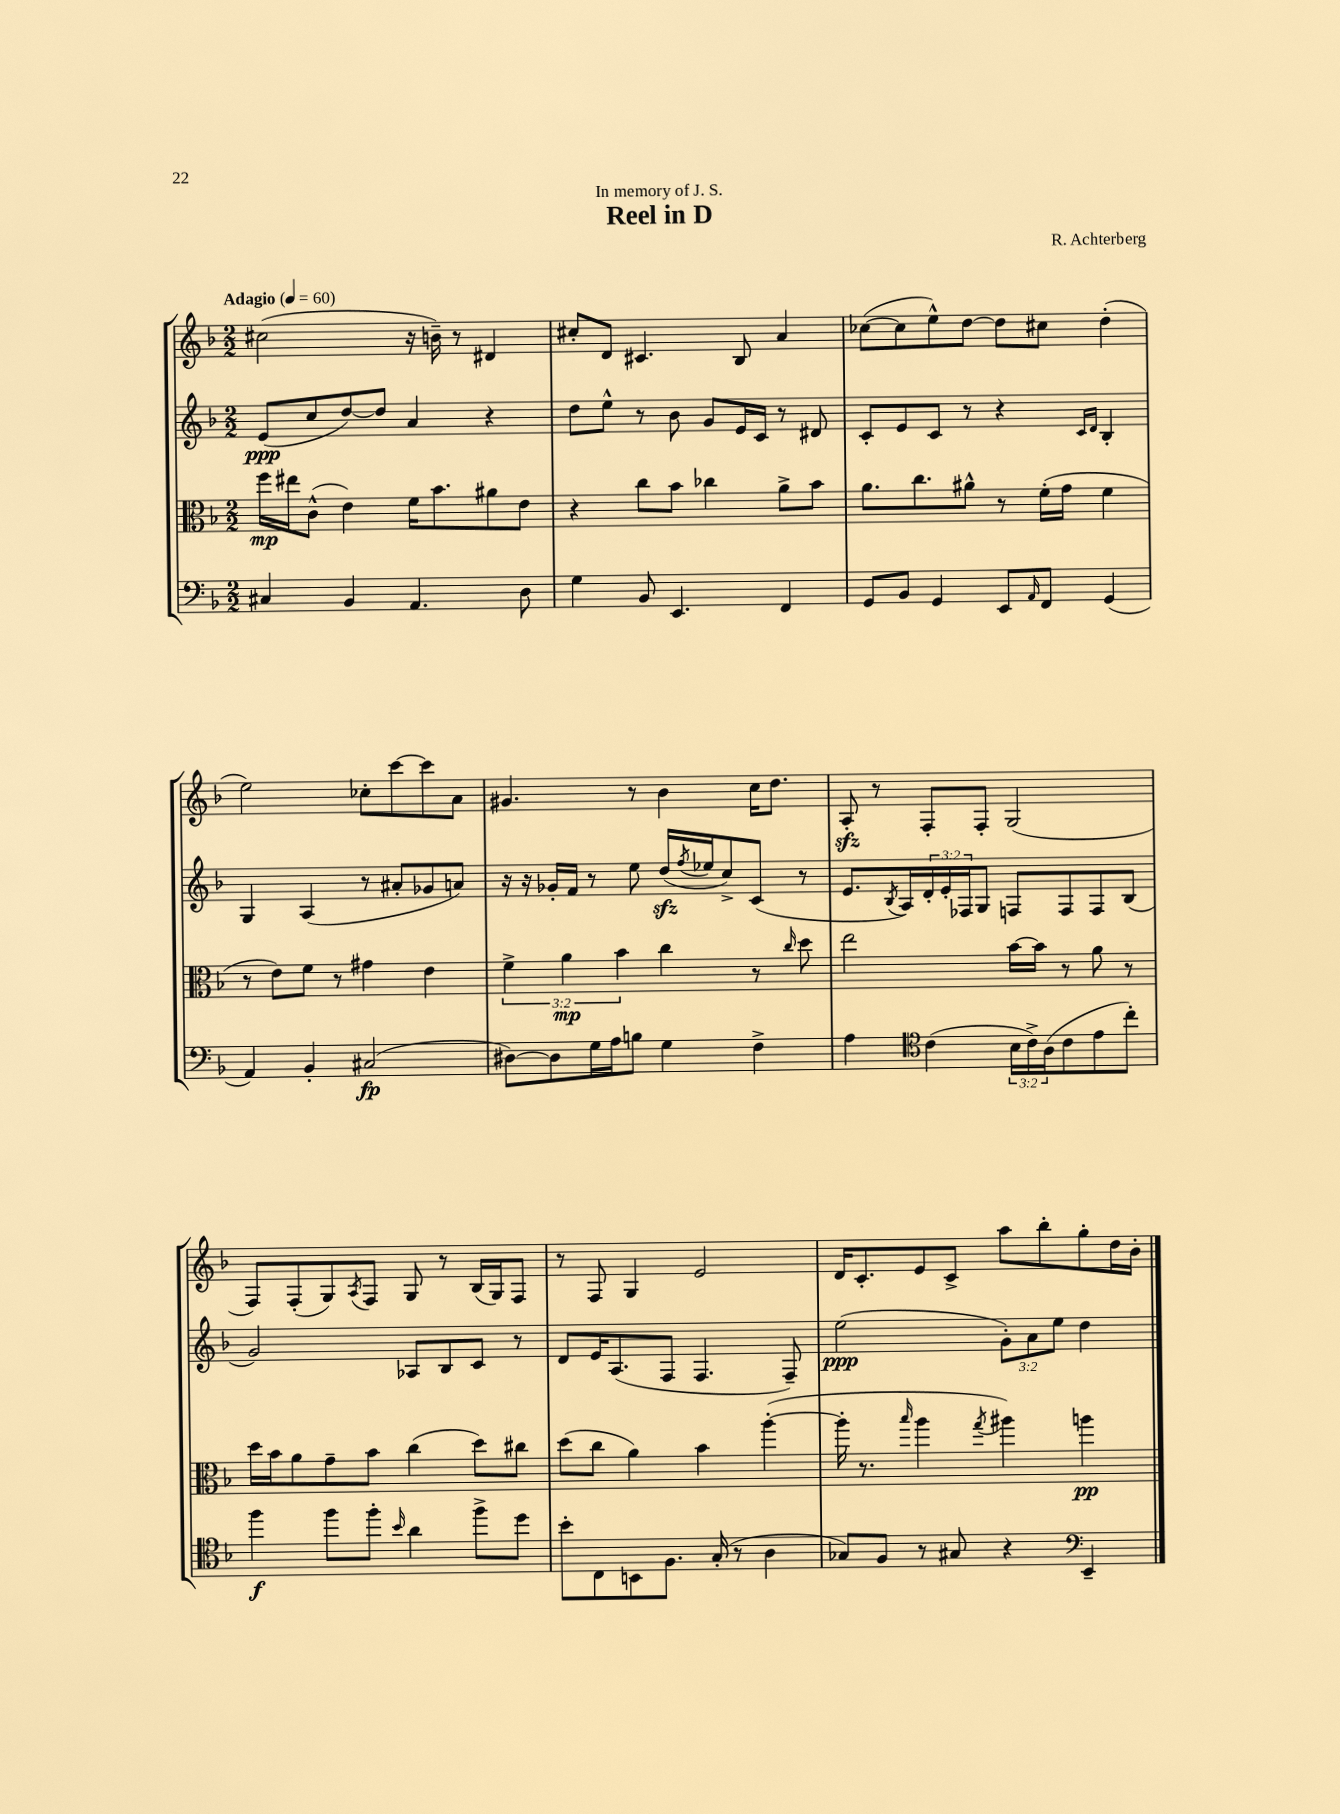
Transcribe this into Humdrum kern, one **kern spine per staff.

**kern	**kern	**kern	**kern
*staff4	*staff3	*staff2	*staff1
*clefF4	*clefC3	*clefG2	*clefG2
*k[b-]	*k[b-]	*k[b-]	*k[b-]
*M2/2	*M2/2	*M2/2	*M2/2
*MM60	*MM60	*MM60	*MM60
4C#	16ff	(8e	(2cc#
.	16ee#	.	.
.	(8c^^	8cc	.
4BB-	4e)	[8dd)	.
.	.	8dd]	.
4.AA	16f	4a	16r
.	8.b-	.	16b~)
.	.	.	8r
.	8a#	4r	4d#
8D	8e	.	.
=	=	=	=
4G	4r	8dd	8cc#'
.	.	8ee^^	8d
8BB-	8cc	8r	4.c#
4.EE	8b-	8b-	.
.	4cc-	8g	.
.	.	16e	8B-
.	.	16c	.
4FF	8a^	8r	4a
.	8b-	8d#	.
=	=	=	=
8GG	8.a	8c'	([8cc-
8BB-	.	8e	8cc-]
.	8.cc	.	.
4GG	.	8c	8ee^^)
.	8a#^^	8r	[8dd
8EE	8r	4r	8dd]
16qqAA	.	.	.
8FF	(16f'	.	8cc#
.	16g	.	.
.	.	16qqc	.
.	.	16qqd	.
(4GG	4f	4B-'	(4dd'
=	=	=	=
4AA)	8r	4G	2ee)
.	8e)	.	.
4BB-'	8f	(4A	.
.	8r	.	.
(2C#	4g#	8r	8cc-'
.	.	8a#'	[8ccc
.	4e	8g-	8ccc]
.	.	8a)	8a
=	=	=	=
[8D#)	6f^	16r	4.g#
.	.	16r	.
8D#]	.	16g-'	.
.	6a	.	.
.	.	16f	.
16G	.	8r	.
16A	.	.	.
.	6b-	.	.
8B	.	8ee	8r
4G	4cc	(16dd	4b-
.	.	8qff	.
.	.	16ee-	.
.	.	8cc^)	.
4F^	8r	(8c	16cc
.	.	.	8.dd
.	16qqcc	.	.
.	8dd	8r	.
=	=	=	=
4A	2ee	8.e	8A'
.	.	.	8r
.	.	8qB-	.
.	.	16A)	.
*clefC4	*	*	*
(4c	.	24d'	8F'
.	.	24e'	.
.	.	24F-	.
.	.	8G	8F'
24B-	[16b-	8F	(2G
24c^)	.	.	.
.	16b-]	.	.
(24A	.	.	.
8c	8r	8F	.
8e	8a	8F	.
8cc')	8r	(8B-	.
=	=	=	=
4ff	16dd	2g)	8F)
.	16b-	.	.
.	8a	.	(8F'
8ff	8g~	.	8G)
.	.	.	8qA
8ff'	8b-	.	8F
16qqb-	.	.	.
4a	(4cc	8A-	8G
.	.	8B-	8r
8ff^	8dd)	8c	(16B-
.	.	.	16G)
8dd	8cc#	8r	8F
=	=	=	=
8b-'	(8dd	8d	8r
8C	8cc	16e	8F
.	.	(8.A	.
8BB	4a)	.	4G
8.F	.	8F	.
.	4b-	4.F	2e
(16G'	.	.	.
8r	.	.	.
4A	([4aa'	.	.
.	.	8F~)	.
=	=	=	=
8G-)	16aa']	(2ee	16d
.	8.r	.	8.c'
8F	.	.	.
.	16qqbb-	.	.
8r	4aa	.	8e
8G#	.	.	8c^
.	8qgg	.	.
4r	4aa#)	12g')	8aa
.	.	12a	.
.	.	.	8bb-'
.	.	12ee	.
*clefF4	*	*	*
4EE~	4aa	4dd	8gg'
.	.	.	16dd
.	.	.	16b-'
==	==	==	==
*-	*-	*-	*-
